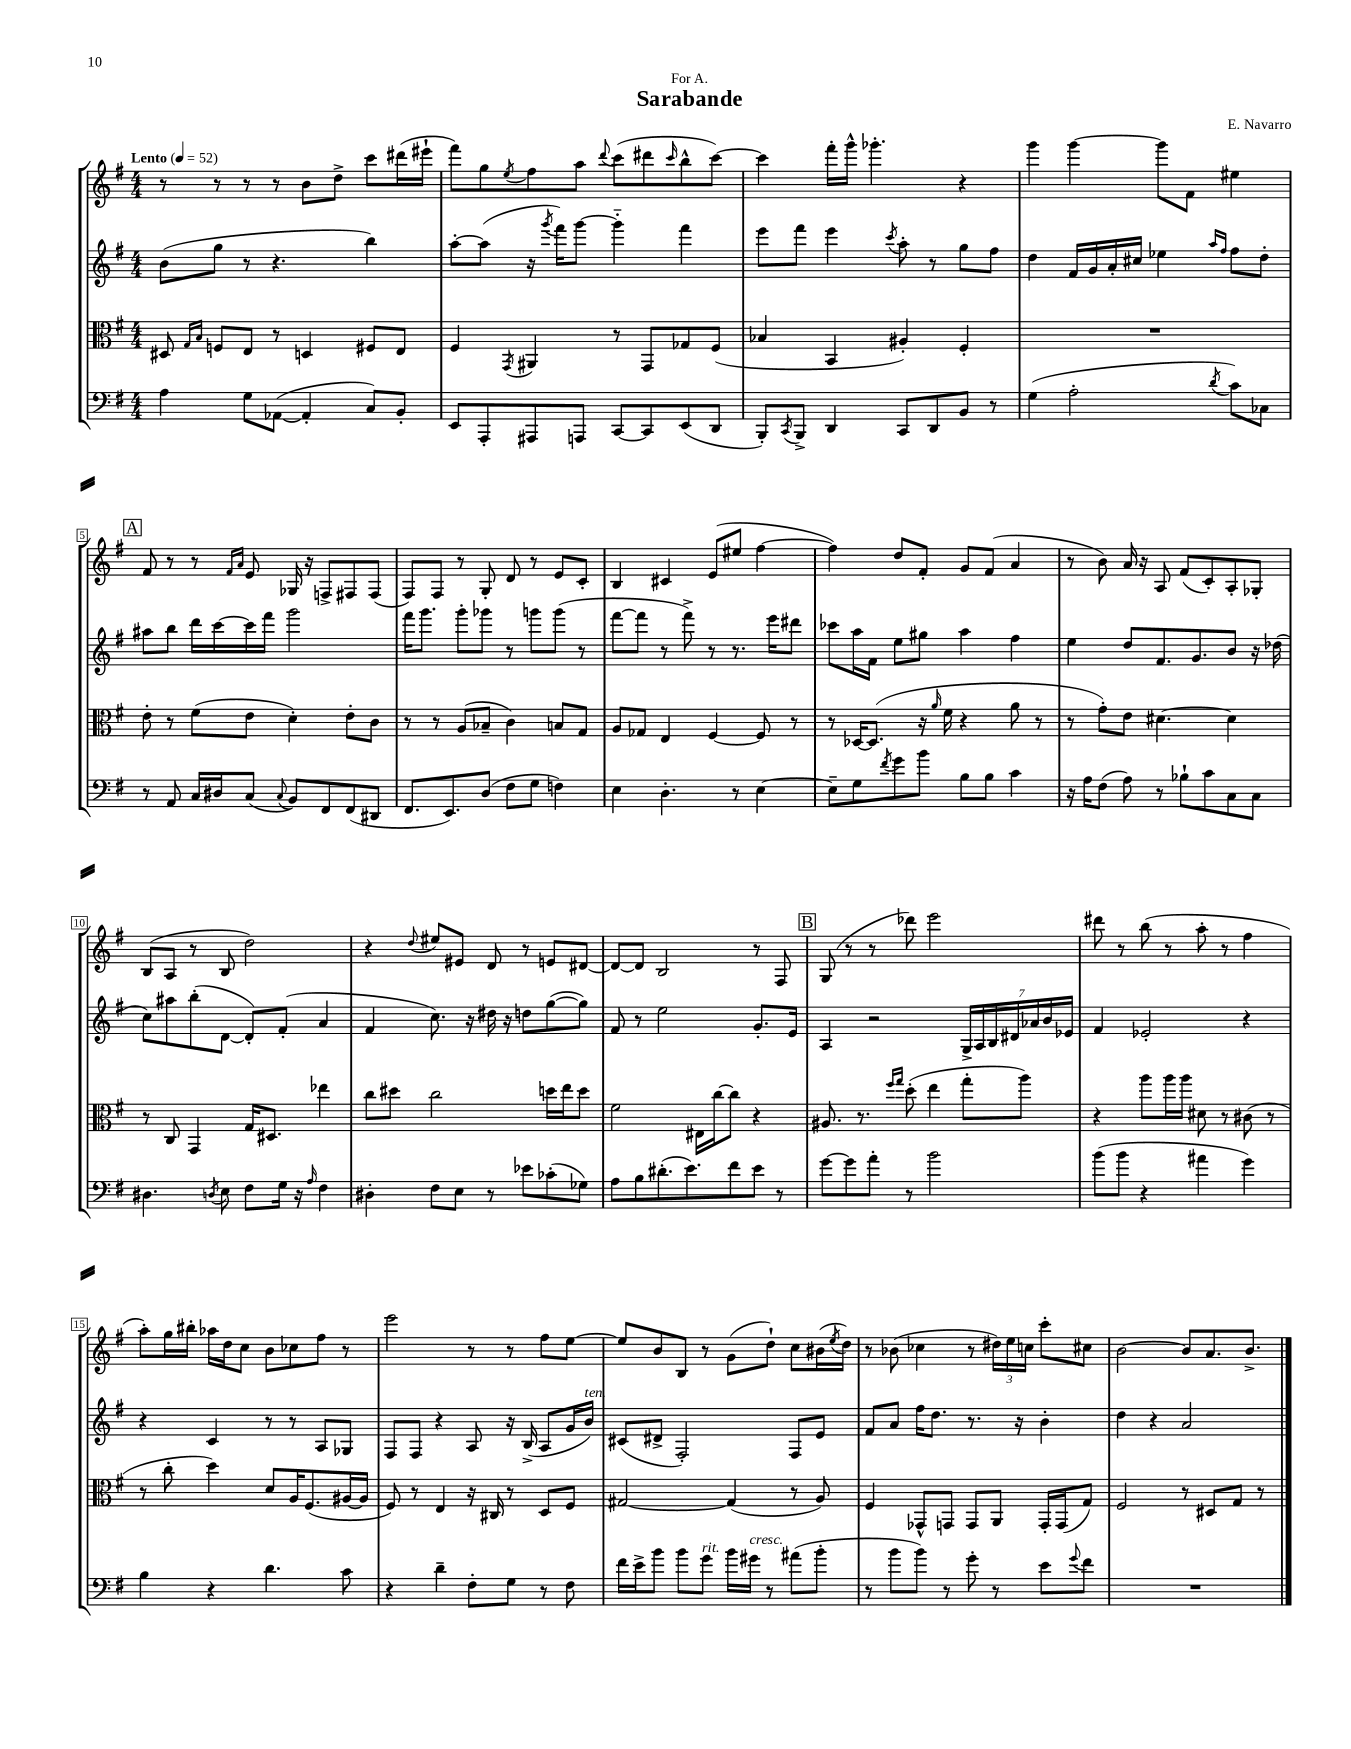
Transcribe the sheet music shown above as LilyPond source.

\header { title = "Sarabande" composer = "E. Navarro" dedication = "For A." }
<<
\new StaffGroup <<
\new Staff = "s0" {
    \clef treble \key g \major \numericTimeSignature \time 4/4 \tempo "Lento" 4 = 52
    r8 r8 r8 r8 b'8 d''8-> c'''8 dis'''16( eis'''16-! |
    fis'''8) g''8 \acciaccatura { e''8 } fis''8 a''8 \appoggiatura { d'''8 } c'''8( dis'''8 \grace { c'''16 } b''8-^ c'''8~) |
    c'''4 fis'''16-. g'''16-^ ges'''4.-. r4 |
    g'''4 g'''4~ g'''8 fis'8 eis''4 |
    \mark \markup { \box "A" } fis'8 r8 r8 \grace { fis'16 a'16 } e'8 ges16 r16 f8-> fis8 fis8( |
    fis8) fis8 r8 g8-. d'8 r8 e'8 c'8-. |
    b4 cis'4 e'8( eis''8 fis''4~ |
    fis''4) d''8 fis'8-. g'8 fis'8( a'4 |
    r8 b'8) a'16 r16 a8 fis'8( c'8-.) a8-. ges8-. |
    b8( a8 r8 b8 d''2) |
    r4 \appoggiatura { d''8 } eis''8 eis'8 d'8 r8 e'8 dis'8~ |
    dis'8~ dis'8 b2 r8 fis8 |
    \mark \markup { \box "B" } g8( r8 r8 des'''8) e'''2 |
    dis'''8 r8 b''8( r8 a''8-. r8 fis''4 |
    a''8-.) g''16 bis''16-. aes''16 d''16 c''8 b'8 ces''8 fis''8 r8 |
    e'''2 r8 r8 fis''8 e''8~ |
    e''8 b'8 b8 r8 g'8( d''8-!) c''8 bis'16( \acciaccatura { e''8 } d''16) |
    r8 bes'8( ces''4 r8 \tuplet 3/2 { dis''16) e''16 c''16 } c'''8-. cis''8 |
    b'2~ b'8 a'8. b'8.-> \bar "|." |
}
\new Staff = "s1" {
    \clef treble \key g \major \numericTimeSignature \time 4/4
    b'8( g''8 r8 r4. b''4) |
    a''8~-. a''8( r16 \acciaccatura { g'''8 } fis'''16) g'''8~ g'''4-_ fis'''4 |
    e'''8 fis'''8 e'''4 \acciaccatura { c'''8 } a''8-. r8 g''8 fis''8 |
    d''4 fis'16 g'16 a'16-. cis''16 ees''4 \grace { a''16 fis''16 } fis''8 d''8-. |
    \mark \markup { \box "A" } ais''8 b''8 d'''16 c'''16~ c'''16 fis'''16 g'''2 |
    fis'''16 g'''8. g'''8-. ges'''8 r8 g'''8 g'''8( r8 |
    fis'''8~ fis'''8 r8 fis'''8->) r8 r8. e'''16 dis'''8 |
    ces'''8 a''16 fis'16 e''8 gis''8 a''4 fis''4 |
    e''4 d''8 fis'8. g'8. b'8 r16 des''16( |
    c''8) ais''8 b''8-.( d'8~ d'8-.) fis'8-.( a'4 |
    fis'4 c''8.) r16 dis''16 r16 d''8 g''8~( g''8) |
    fis'8 r8 e''2 g'8.-. e'16 |
    \mark \markup { \box "B" } a4 r2 \tuplet 7/4 { g16-> a16 b16 dis'16 aes'16 b'16 ees'16 } |
    fis'4 ees'2-. r4 |
    r4 c'4 r8 r8 a8 ges8 |
    fis8 fis8 r4 a8 r16 b16->( a8 g'16 b'16^\markup { \italic "ten." }) |
    cis'8( dis'8-> fis2-.) fis8 e'8 |
    fis'8 a'8 fis''16 d''8. r8. r16 b'4-. |
    d''4 r4 a'2 \bar "|." |
}
\new Staff = "s2" {
    \clef alto \key g \major \numericTimeSignature \time 4/4
    dis8 \grace { g16 b16 } f8 e8 r8 d4 fis8 e8 |
    fis4 \acciaccatura { g,8 } ais,4 r8 g,8 ges8 fis8( |
    bes4 b,4 ais4-.) fis4-. |
    R1 |
    \mark \markup { \box "A" } e'8-. r8 fis'8( e'8 d'4-.) e'8-. c'8 |
    r8 r8 a8( bes8-- c'4) b8 g8 |
    a8 ges8 e4 fis4~ fis8 r8 |
    r8 des16~ des8.( r16 \grace { a'16 } fis'16 r4 a'8 r8 |
    r8 g'8-.) e'8 dis'4.~ dis'4 |
    r8 c8 g,4 g16 dis8. ees''4 |
    c''8 dis''8 c''2 d''16 e''16 d''8 |
    fis'2 eis16 c''16~ c''8 r4 |
    \mark \markup { \box "B" } ais8. r8. \grace { fis''16 g''16 } d''8-.( e''4 g''8-. a''8) |
    r4 a''8 a''16 a''16 dis'8 r8 cis'8( r8 |
    r8 c''8-. d''4) d'8 a16 fis8.( ais16~ ais16 |
    fis8) r8 e4 r16 cis16 r8 d8 fis8 |
    gis2~ gis4( r8 a8) |
    fis4 ges,8-^ g,8 g,8 a,8 g,16-. g,16( g8) |
    fis2 r8 dis8 g8 r8 \bar "|." |
}
\new Staff = "s3" {
    \clef bass \key g \major \numericTimeSignature \time 4/4
    a4 g8 aes,8~( aes,4-. c8) b,8-. |
    e,8 a,,8-. ais,,8 a,,8 c,8~ c,8 e,8( d,8 |
    b,,8-.) \acciaccatura { c,8 } b,,8-> d,4 c,8 d,8 b,8 r8 |
    g4( a2-. \acciaccatura { d'8 } c'8) ces8 |
    \mark \markup { \box "A" } r8 a,8 c16 dis16 c8( \appoggiatura { c8 } b,8) fis,8 fis,8( dis,8 |
    fis,8. e,8.) d8( fis8 g8 f4) |
    e4 d4.-. r8 e4~ |
    e8-- g8 \acciaccatura { fis'8 } g'8 b'8 b8 b8 c'4 |
    r16 a16 fis8( a8) r8 bes8-! c'8 c8 c8 |
    dis4. \acciaccatura { d8 } e8 fis8 g16 r16 \grace { a16 } fis4 |
    dis4-. fis8 e8 r8 ees'8 ces'8-.( ges8) |
    a8 b8 dis'8.-.( e'8.) fis'8 e'8 r8 |
    \mark \markup { \box "B" } g'8~ g'8 a'8-. r8 b'2 |
    b'8( b'8 r4 ais'4 g'4) |
    b4 r4 d'4. c'8 |
    r4 d'4-- fis8-. g8 r8 fis8 |
    fis'16 e'16-> b'8 b'8 g'8^\markup { \italic "rit." } b'16 gis'16^\markup { \italic "cresc." } r8 ais'8( b'8-. |
    r8 b'8 b'8) r8 g'8-. r8 e'8 \appoggiatura { g'8 } fis'8 |
    R1 \bar "|." |
}
>>
>>
\layout { \context { \Score \override BarNumber.stencil = #(make-stencil-boxer 0.1 0.3 ly:text-interface::print) } }
